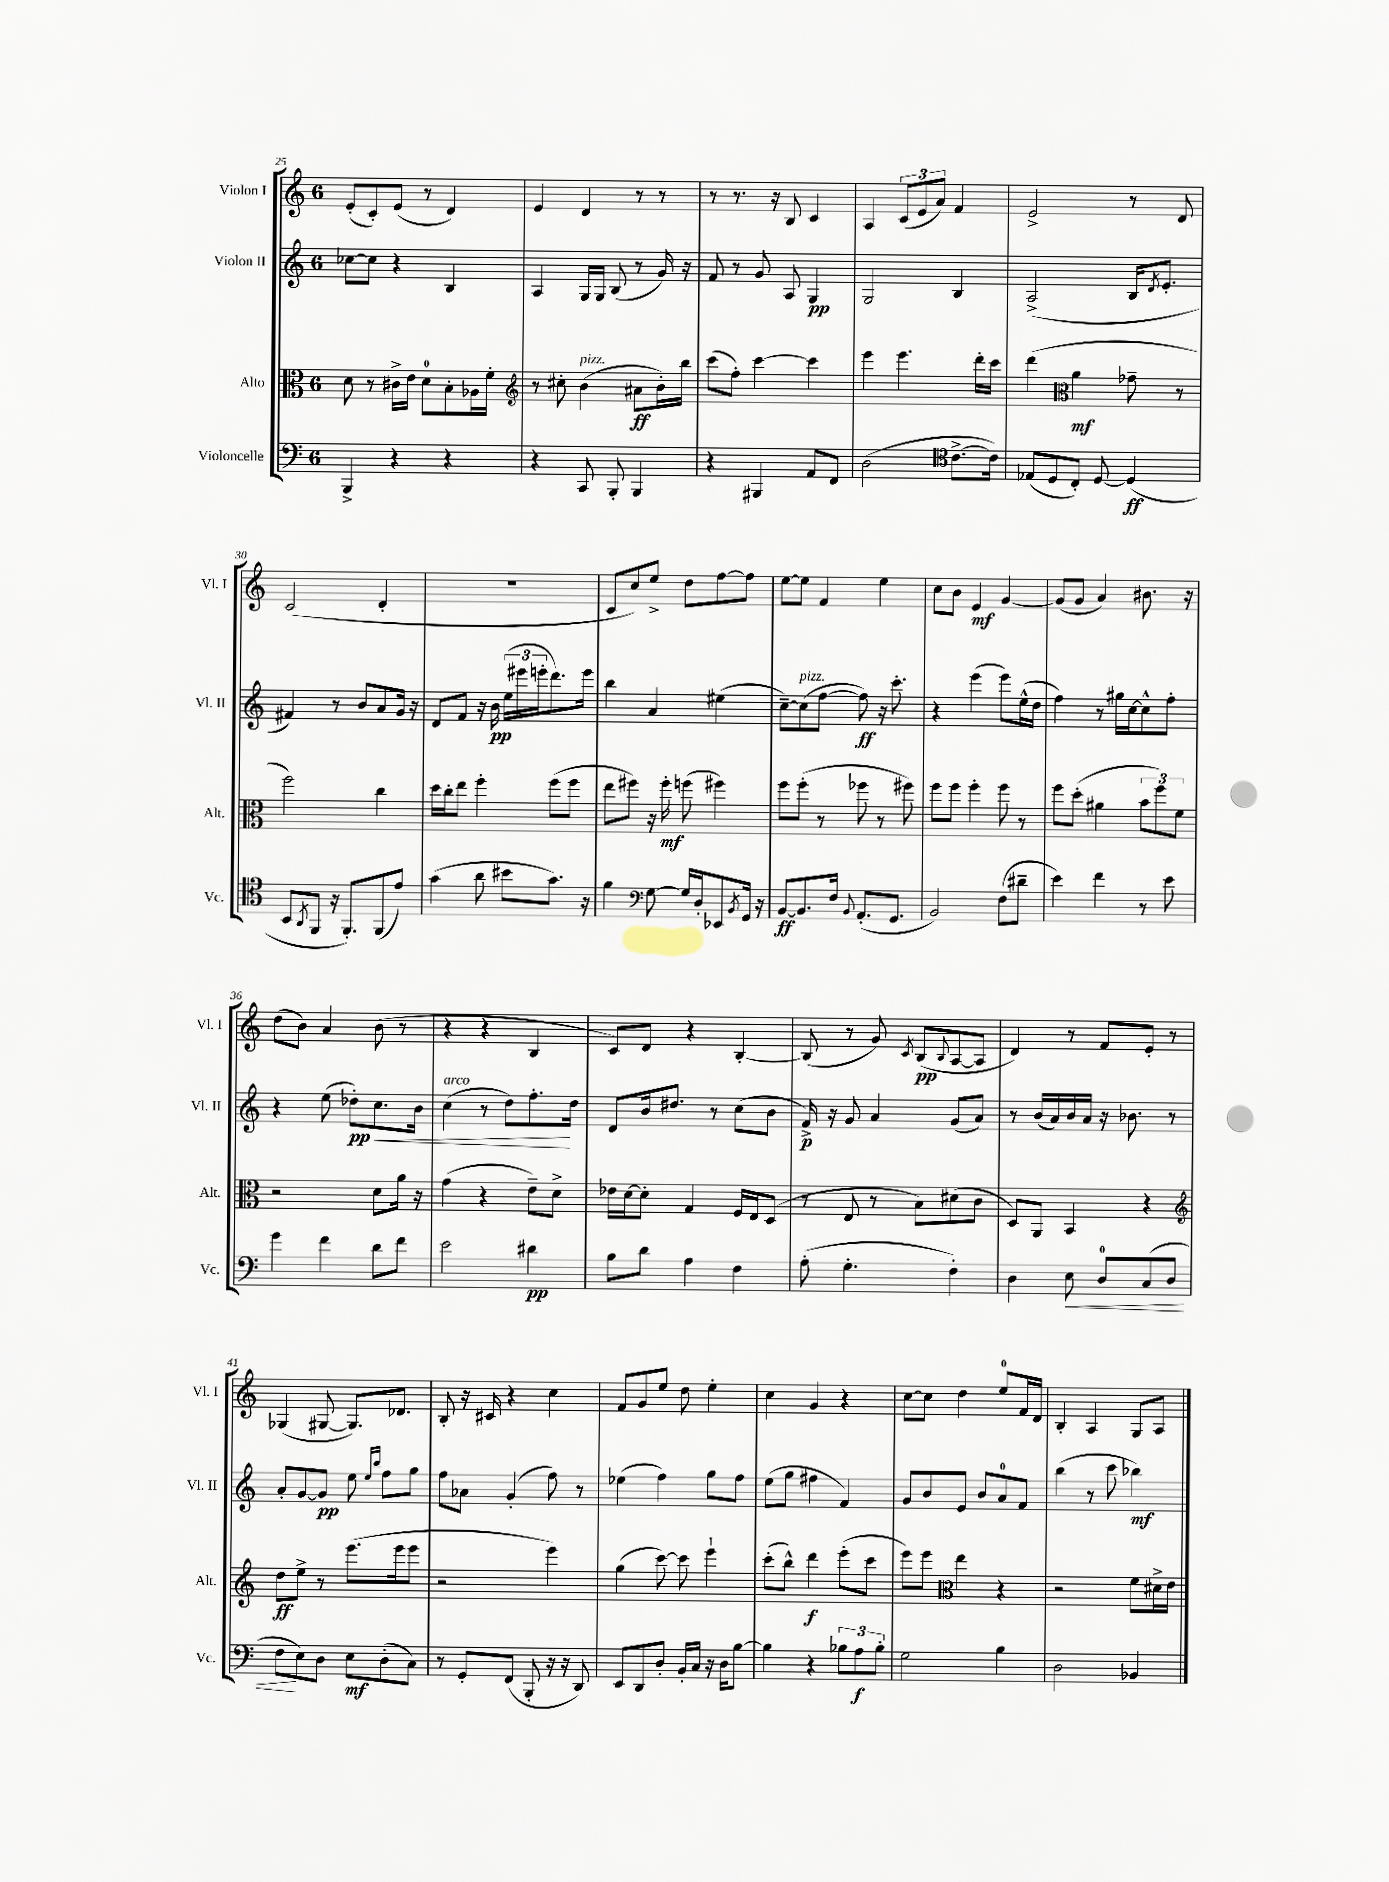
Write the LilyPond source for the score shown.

<<
\new StaffGroup <<
\new Staff = "s0" \with { instrumentName = "Violon I" shortInstrumentName = "Vl. I" } {
    \clef treble \key c \major \once \override Staff.TimeSignature.style = #'single-digit \time 6/8
    e'8-.( c'8-.) e'8( r8 d'4) |
    e'4 d'4 r8 r8 |
    r8 r8. r16 b8 c'4 |
    a4 \tuplet 3/2 { c'8( e'8 a'8) } f'4 |
    e'2-> r8 d'8 |
    c'2( d'4-. |
    R2. |
    c'8 c''8) e''8-> d''8 f''8~ f''8 |
    e''8~ e''8 f'4 e''4 |
    c''8 b'8 e'4\mf g'4~ |
    g'8( g'8 a'4) bis'8. r16 |
    d''8( b'8) a'4 b'8( r8 |
    r4 r4 b4 |
    c'8) d'8 r4 b4~-. |
    b8( r8 g'8) \acciaccatura { c'8 } b8\pp( \appoggiatura { b8 } a8~ a8 |
    d'4) r8 f'8 e'8-. r8 |
    ges4( gis8~ gis8.) des'8. |
    b8-. r16 cis'16 r4 c''4 |
    f'8 g'8 e''8 d''8 e''4-. |
    c''4 g'4 r4 |
    c''8~ c''8 d''4 e''8-0 f'16 d'16 |
    b4-. a4 g8 a8 \bar "|." |
}
\new Staff = "s1" \with { instrumentName = "Violon II" shortInstrumentName = "Vl. II" } {
    \clef treble \key c \major \once \override Staff.TimeSignature.style = #'single-digit \time 6/8
    ces''8~ ces''8 r4 b4 |
    a4 g16 g16 b8( r8 g'16) r16 |
    f'8 r8 g'8 a8 g4\pp |
    g2 b4 |
    a2->( b16 \acciaccatura { d'8 } e'8.-. |
    fis'4) r8 b'8 a'8 g'16 r16 |
    d'8 f'8 r16 b'16\pp \tuplet 3/2 { e''16( eis'''16 e'''16-. } d'''8.) e'''16 |
    b''4 a'4 eis''4( |
    c''8~--) c''8^\markup { \italic "pizz." }( f''8~ f''8\ff) r16 c'''8.-. |
    r4 e'''4( e'''8) e''16-^( d''16 |
    f''4) r8 gis''16 c''16~ c''8-^ f''8-. |
    r4 e''8( des''8-.\pp) c''8.\< b'16 |
    c''4^\markup { \italic "arco" }( r8 d''8) f''8.-.\! d''16 |
    d'8 b'16 dis''8. r8 c''8( b'8 |
    f'16->\p) r16 g'8 a'4 g'8( a'8) |
    r8 b'16( a'16) b'16 a'16 r16 bes'8. r8 |
    a'8-. g'8~ g'8\pp e''8 \grace { e''16 b''16 } f''8 g''8 |
    f''8 aes'8 g'4-.( f''8) r8 |
    ees''4( f''4) g''8 f''8 |
    e''8( g''8 fis''4 f'4) |
    g'8 b'8 e'8 b'8 a'8-0 f'8 |
    b''4( r8 c'''8 bes''4\mf) \bar "|." |
}
\new Staff = "s2" \with { instrumentName = "Alto" shortInstrumentName = "Alt." } {
    \clef alto \key c \major \once \override Staff.TimeSignature.style = #'single-digit \time 6/8
    d'8 r8 cis'16-> e'16 d'8-0 b8-. aes16 f'16-. |
    \clef treble r8 cis''8-. b'4^\markup { \italic "pizz." }( ais'8\ff b'16-.) b''16 |
    c'''8( f''8-.) c'''4~ c'''4 |
    e'''4 e'''4. d'''16-. c'''16 |
    d'''4( \clef alto a'4\mf ges'8-- r8 |
    f''2) c''4 |
    d''16 c''16-. e''8 f''4-. f''8( f''8 |
    e''8 fis''8) r16 fis''16-.\mf f''8( fis''4) |
    f''8 f''8-.( r8 fes''8 r8 fis''8) |
    f''8 f''8 f''4-. f''8 r8 |
    f''8 d''8-.( ais'4 \tuplet 3/2 { b'8 f''8) f'8 } |
    r2 d'8 a'16 r16 |
    g'4( r4 e'8--) d'8-> |
    ees'16 d'16~ d'8-. g4 f16 e16 d8( |
    r8 e8 r8 b8) dis'8( c'8 |
    d8) a,8 b,4 r4 |
    \clef treble d''8\ff e''8-> r8 e'''8.( e'''16 e'''8 |
    r2 e'''4) |
    g''4( c'''8~) c'''8 e'''4-! |
    c'''8-.( b''8-^) d'''4\f e'''8-.( c'''8 |
    e'''8) e'''8 \clef alto e''4 r4 |
    r2 f'8 dis'16-> e'16 \bar "|." |
}
\new Staff = "s3" \with { instrumentName = "Violoncelle" shortInstrumentName = "Vc." } {
    \clef bass \key c \major \once \override Staff.TimeSignature.style = #'single-digit \time 6/8
    b,,4-> r4 r4 |
    r4 c,8 b,,8-. b,,4 |
    r4 bis,,4 a,8 f,8 |
    d2( \clef tenor c'8.~-> c'16) |
    ees8( d8 c8-.) d8~ d4\ff( |
    b,8 \acciaccatura { a,8 } f,8 r16 f,8.-.) f,8( e'8) |
    g'4( a'8 bis'8 g'8.) r16 |
    f'4 \clef bass g8~ g16 d16-. ees,8 \acciaccatura { b,8 } g,16 r16 |
    b,8~\ff b,8. f16 \appoggiatura { b,8 } a,8.-.( g,8. |
    b,2) f8( dis'8-- |
    e'4) f'4 r8 e'8 |
    g'4 f'4 d'8 f'8 |
    e'2 dis'4\pp |
    b8 d'8 a4 f4 |
    a8-.( g4.-. f4-.) |
    d4 e8\< d8-0 c8( d8 |
    f8\! e8) d8 e8\mf d8-.( c8) |
    r8 g,8-. f,8( b,,8-. r16 r16 d,8) |
    e,8 d,8 d8-. b,16-. c16 r16 d16 b8~ |
    b4 r4 \tuplet 3/2 { bes8 a8\f bes8-. } |
    g2 b4 |
    d2 bes,4 \bar "|." |
}
>>
>>
\layout { \context { \Score currentBarNumber = #25 } }
